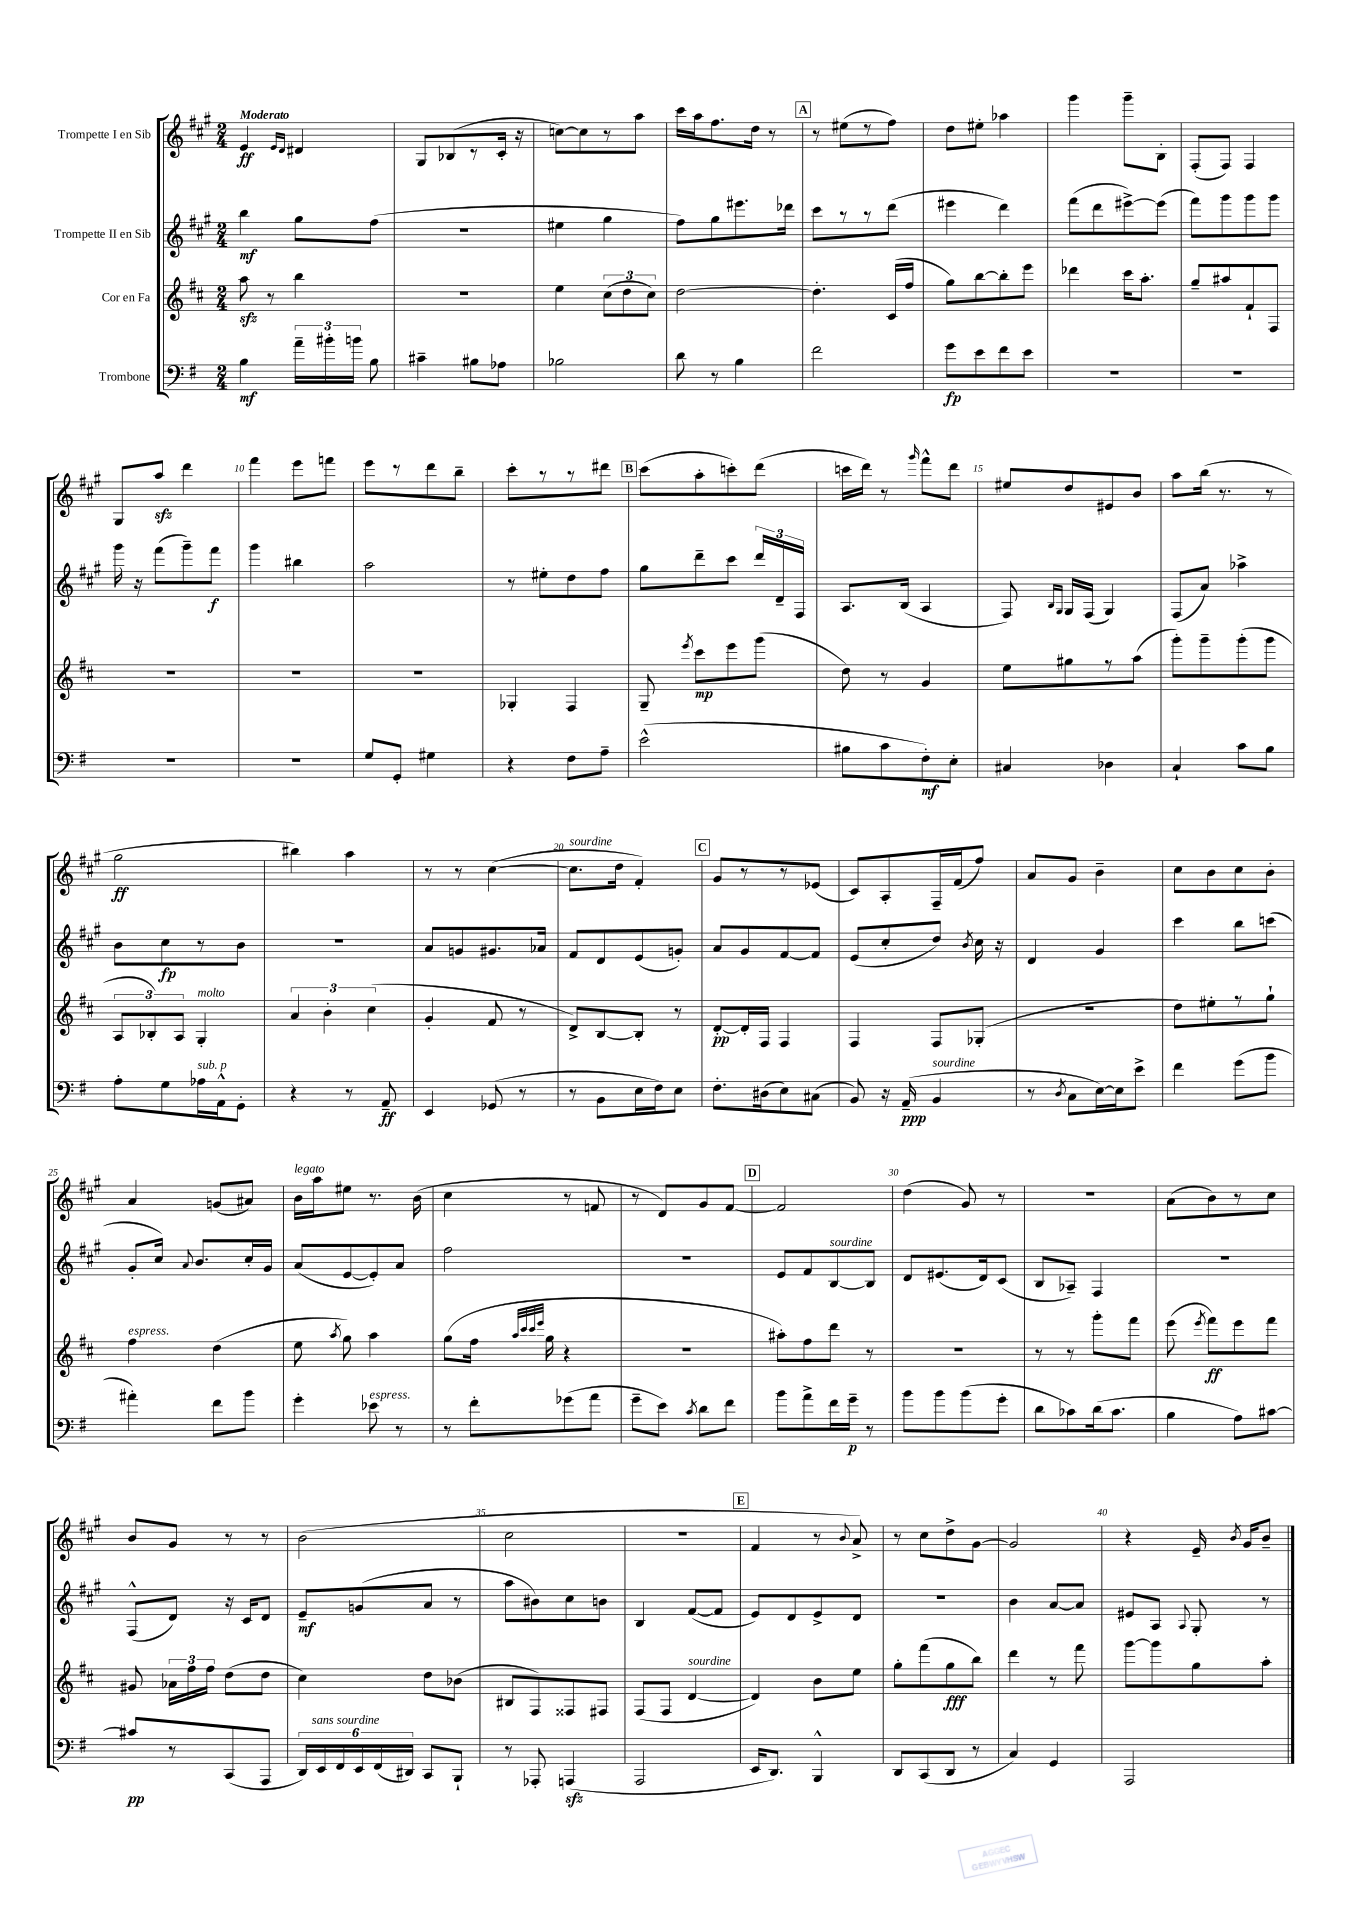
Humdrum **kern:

**kern	**kern	**kern	**kern
*staff4	*staff3	*staff2	*staff1
*clefF4	*clefG2	*clefG2	*clefG2
*k[f#]	*k[f#c#]	*k[f#c#g#]	*k[f#c#g#]
*M2/4	*M2/4	*M2/4	*M2/4
4B	8aa	4bb	4e
.	8r	.	.
.	.	.	16qqe
.	.	.	16qqd
24a~	4bb	8gg#	4d#
24b#'	.	.	.
24b	.	.	.
8B	.	(8ff#	.
=	=	=	=
4c#~	2r	2r	8G#
.	.	.	(8B-
8B#	.	.	8r
8A-	.	.	16c#'
.	.	.	16r
=	=	=	=
2B-	4ee	4ee#	[8cc)
.	.	.	8cc]
.	(12cc#	4gg#	8r
.	12dd	.	.
.	.	.	8aa
.	12cc#)	.	.
=	=	=	=
8d	[2dd	8ff#)	16ccc#
.	.	.	16aa
8r	.	8gg#	8.ff#
4B	.	8.eee#	.
.	.	.	16dd
.	.	.	8r
.	.	16ddd-	.
=	=	=	=
2f#	4.dd']	8ccc#	8r
.	.	8r	(8ee#
.	.	8r	8r
.	(16c#	(8ddd	8ff#)
.	16ff#	.	.
=	=	=	=
8g	8gg)	4eee#	8dd
8e	[8bb	.	8ee#'
8f#	8bb']	4ddd)	4aa-
8e	8eee	.	.
=	=	=	=
2r	4ddd-	(8fff#	4ggg#
.	.	8ddd	.
.	16ccc#	[8eee#^)	8ggg#~
.	8.aa'	.	.
.	.	(8eee#]	8B'
=	=	=	=
2r	8gg~	8fff#)	(8F#'
.	8aa#	8ggg#	8F#)
.	8f#`	8ggg#	4F#
.	8F#	8ggg#	.
=	=	=	=
2r	2r	16ggg#	8G#
.	.	16r	.
.	.	(8fff#	8aa
.	.	8ggg#~)	4ddd
.	.	8fff#	.
=	=	=	=
2r	2r	4ggg#	4fff#
.	.	4bb#	8eee
.	.	.	8fff
=	=	=	=
8G	2r	2aa	8eee
8GG'	.	.	8r
4G#	.	.	8ddd
.	.	.	8bb~
=	=	=	=
4r	4G-'	8r	8ccc#'
.	.	8ee#'	8r
8F#	4F#	8dd	8r
8A~	.	8ff#	8ddd#
=	=	=	=
(2e^^	8G~	8gg#	(8ccc#
.	8qeee	.	.
.	8ccc#	8ddd~	8aa'
.	8eee	8ccc#	8ccc')
.	(8ggg	24ddd	(8ddd
.	.	24d~	.
.	.	24F#	.
=	=	=	=
8B#	8dd)	8.A	16ccc
.	.	.	16ddd)
8c	8r	.	8r
.	.	(16B	.
.	.	.	16qqggg#
8F#')	4g	4A	8fff#^^
8E'	.	.	8ddd
=	=	=	=
4C#	8ee	8F#)	8ee#
.	.	16qqB	.
.	.	16qqG#	.
.	8gg#	16G#	8dd
.	.	(16F#	.
4D-	8r	4G#)	8e#
.	(8aa	.	8b
=	=	=	=
4C`	8ggg')	(8F#	8aa
.	8ggg~	8a)	(16bb
.	.	.	8.r
8c	(8ggg'	4aa-^	.
8B	8ggg	.	8r
=	=	=	=
8A'	12A	8b	2gg#
.	12B-')	.	.
8G	.	8cc#	.
.	12A	.	.
16A-	4G'	8r	.
16AA^^	.	.	.
8GG'	.	8b	.
=	=	=	=
4r	6a	2r	4bb#)
.	6b'	.	.
8r	.	.	4aa
.	(6cc#	.	.
8AA~	.	.	.
=	=	=	=
4EE	4g'	8a	8r
.	.	8g	8r
(8GG-	8f#	8.g#	([4cc#
8r	8r	.	.
.	.	16a-	.
=	=	=	=
8r	8d^)	8f#	8.cc#]
8BB	[8B	8d	.
.	.	.	16dd
16E	8B']	(8e	4f#')
16F#)	.	.	.
8E	8r	8g')	.
=	=	=	=
8.F#'	[8d'	8a	8g#
.	16d']	8g#	8r
(16D#	16F#	.	.
8E)	4F#	[8f#	8r
(8C#	.	8f#]	(8e-
=	=	=	=
8BB)	4F#	(8e	8c#)
16r	.	8cc#'	8A'
(16AA~	.	.	.
4BB	8F#	8dd)	16F#~
.	.	.	(16f#
.	.	8qb	.
.	(8G-'	16cc#	8ff#)
.	.	16r	.
=	=	=	=
8r	2r	4d	8a
8qD	.	.	.
8C	.	.	8g#
[16E)	.	4g#	4b~
16E]	.	.	.
8e^	.	.	.
=	=	=	=
4f#	8dd)	4ccc#	8cc#
.	8ee#'	.	8b
(8g	8r	8bb	8cc#
8b	8gg`	(8ccc	8b'
=	=	=	=
4a#')	4ff#	8g#'	4a
.	.	16cc#)	.
.	.	8qqa	.
.	.	8.b	.
8f#	(4dd	.	(8g
8b	.	16cc#'	8a#)
.	.	16g#	.
=	=	=	=
4g'	8ee	(8a	16b
.	.	.	16aa
.	8qaa	.	.
.	8gg)	[8e	8ee#
8e-	4aa	8e'])	8.r
8r	.	8a	.
.	.	.	(16b
=	=	=	=
8r	(8gg	2ff#	4cc#
8f#'	16ff#	.	.
.	32qqaa	.	.
.	32qqccc#	.	.
.	32qqccc#	.	.
.	32qqeee	.	.
.	16gg	.	.
(8g-	4r	.	8r
8a	.	.	8f
=	=	=	=
8g~	2r	2r	8r
8e)	.	.	8d)
8qc	.	.	.
8d	.	.	8g#
8f#	.	.	[8f#
=	=	=	=
8b	8aa#')	8e	2f#]
8a^	8ff#	8f#	.
16f#	8ddd	[8B	.
16g~	.	.	.
8r	8r	8B]	.
=	=	=	=
8b	2r	8d	(4dd
8b	.	(8.e#	.
(8b	.	.	8g#)
.	.	16d)	.
8g'	.	(8c#	8r
=	=	=	=
8d	8r	8B	2r
8c-)	8r	8A-~)	.
(16d	8ggg'	4F#	.
8.c-	.	.	.
.	8fff#	.	.
=	=	=	=
4B	(8eee	2r	(8a
.	8qeee	.	.
.	8fff#)	.	8b)
8A)	8eee	.	8r
[8c#	8fff#	.	8cc#
=	=	=	=
8c#]	8g#	(8F#^^	8b
8r	24a-	8d)	8g#
.	24ff#	.	.
.	24ff#	.	.
(8CC	(8dd	16r	8r
.	.	16c#	.
8AAA	8dd	8d	8r
=	=	=	=
24DD)	4cc#)	8e~	(2b
24EE	.	.	.
24FF#	.	.	.
24EE	.	(8g	.
(24FF#	.	.	.
24DD#)	.	.	.
8CC	8dd	8a	.
8BBB`	(8b-	8r	.
=	=	=	=
8r	8B#	8aa	2cc#
8AAA-'	8F#)	8b#)	.
(4AAA	8F##	8cc#	.
.	8F#	8b	.
=	=	=	=
2AAA	(8F#	4B	2r
.	8F#	.	.
.	[4d	([8f#	.
.	.	8f#]	.
=	=	=	=
16EE	4d])	8e)	4f#
8.DD)	.	.	.
.	.	8d	.
4BBB^^	8b	8e^	8r
.	.	.	8qqb
.	8ee	8d	8a^)
=	=	=	=
8DD	8gg'	2r	8r
(8CC	(8fff#	.	8cc#
8DD	8gg	.	8dd^
8r	8bb)	.	[8g#
=	=	=	=
4C)	4ddd	4b	2g#]
4GG	8r	[8a	.
.	8fff#	8a]	.
=	=	=	=
2AAA	[8ggg	8e#	4r
.	8ggg]	8A	.
.	.	8qqA	.
.	8gg	8G#'	16e~
.	.	.	8qb
.	.	.	16g#
.	8aa'	8r	8b~
==	==	==	==
*-	*-	*-	*-
